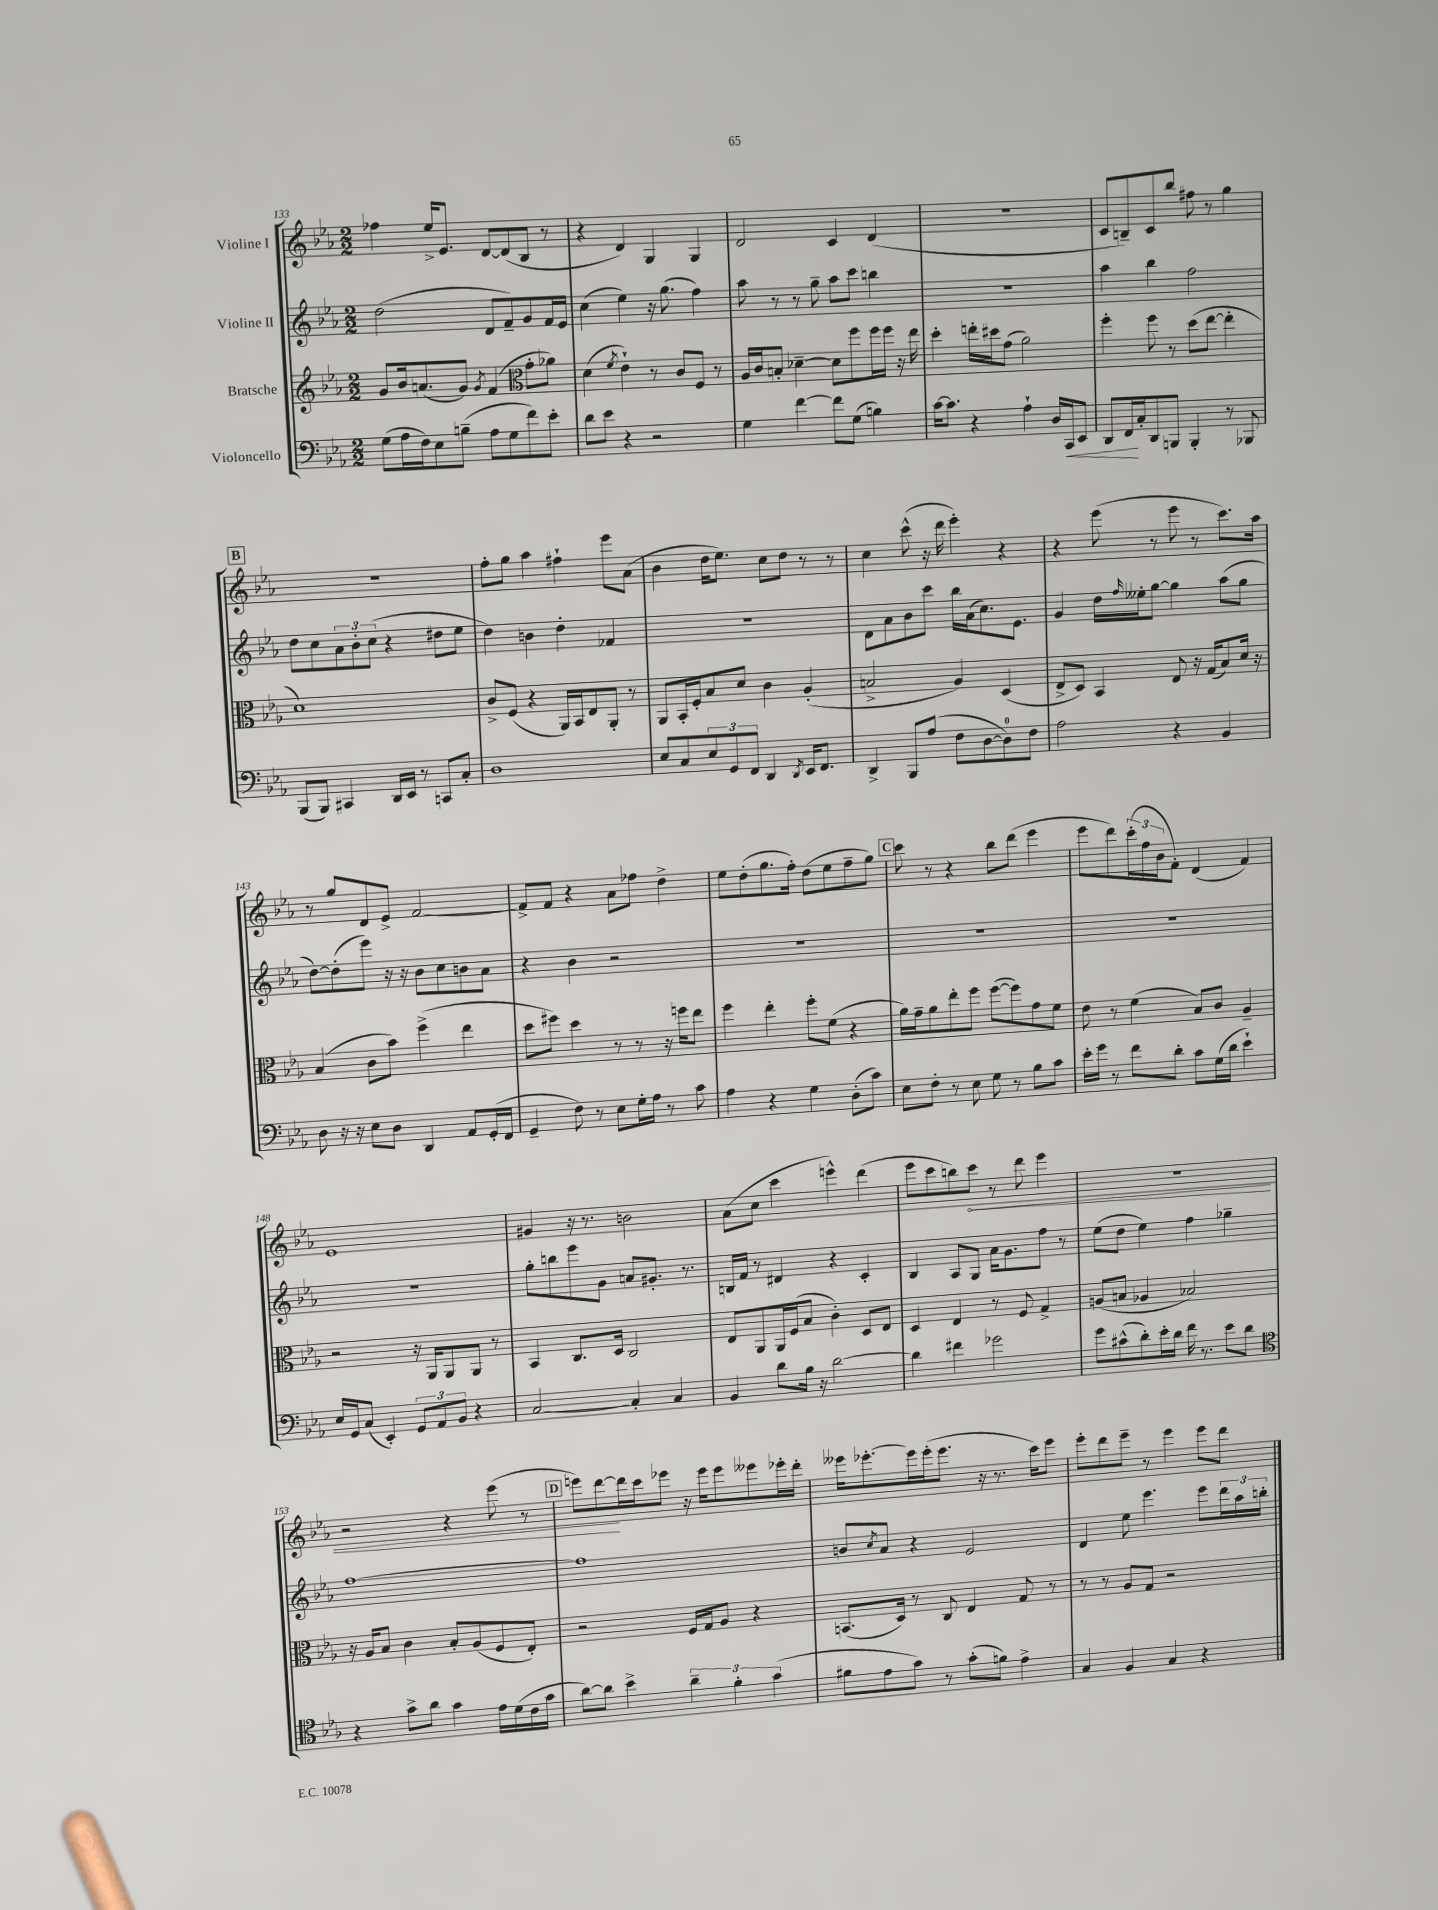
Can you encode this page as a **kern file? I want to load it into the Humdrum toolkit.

**kern	**kern	**kern	**kern
*staff4	*staff3	*staff2	*staff1
*clefF4	*clefG2	*clefG2	*clefG2
*k[b-e-a-]	*k[b-e-a-]	*k[b-e-a-]	*k[b-e-a-]
*M2/2	*M2/2	*M2/2	*M2/2
(8G	8g	(2dd	4ff-
16A-	16b-	.	.
16F)	(8.a	.	.
8E-	.	.	16ee-^
.	.	.	8.e-
(8B~	8g)	.	.
.	8qg	.	.
8A-	(4f	8d	[8d
8G	.	8f~)	(8d]
*	*clefC3	*	*
8f)	8g'	8g	8B-
8e-'	8a-)	16f	8r
.	.	16e-	.
=	=	=	=
8d	(4d	(4cc	4r
8e-	.	.	.
.	8qf	.	.
4r	4e-`)	4ee-)	4d)
2r	8r	16r	4G
.	.	(8.gg	.
.	8c	.	.
.	8F	4ff)	4G
.	8r	.	.
=	=	=	=
4G	16A-	8aa-	2d
.	16c	.	.
.	8B'	8r	.
[4f	[4d-~	8r	.
.	.	8gg~	.
8f]	8d-]	8aa-	4c
(8G	8ff	8ccc	.
4B)	16ff	4bb	(4d
.	16ff	.	.
.	16r	.	.
.	16ee-	.	.
=	=	=	=
[16c	4dd'	1r	1r
8.c]	.	.	.
4r	16ee'	.	.
.	16dd#	.	.
.	(8g	.	.
4A-`	2a-)	.	.
16D	.	.	.
16CC	.	.	.
8EE-	.	.	.
=	=	=	=
8DD	4ff'	4aa-	8c
16FF	.	.	8B~)
16C'	.	.	.
8DD	8ff	4bb-	8c
8BBB	8r	.	8bb-
4BBB'	(8dd	2ff	8ff#
.	[8ee-	.	8r
8r	4ee-']	.	4gg
8BBB-	.	.	.
=	=	=	=
(8BBB-	1d)	8dd	1r
8BBB-)	.	8cc	.
4CC#	.	12a-	.
.	.	12b-'	.
.	.	(12cc	.
16DD	.	4r	.
16EE-	.	.	.
8r	.	.	.
8CC	.	8dd#	.
8C'	.	8ee-	.
=	=	=	=
1D	8c^	4dd)	8ff'
.	(8F	.	8gg
.	4r	4b	4aa-
.	16AA-)	4dd'	4ff#`
.	16BB-	.	.
.	8E-	.	.
.	8AA-'	4f-	8eee-
.	8r	.	(8a-
=	=	=	=
8E-	8AA-	1r	4b-
8C	16BB-'	.	.
.	16F'	.	.
12E-	8B-	.	16dd
.	.	.	8.ee-)
12GG	.	.	.
.	8d	.	.
12FF	.	.	.
4DD	4c	.	8cc
.	.	.	8dd
8qDD	.	.	.
16EE-	(4A-'	.	8r
8.FF	.	.	.
.	.	.	8r
=	=	=	=
4DD^	2B^	8d	4cc
.	.	8a-	.
8BBB-	.	8b-	(8ccc^^
(8A-	.	8ccc	16r
.	.	.	16ddd
8F	4A-)	16bb-	4eee-')
.	.	(16a-	.
[8D	.	8.cc)	.
8D])	(4D	.	4r
.	.	8.e-	.
8F	.	.	.
=	=	=	=
2A-	8E-^	4g	4r
.	8D)	.	.
.	4BB-	16dd	(8eee-
.	.	16qqff	.
.	.	16ee--'	.
.	.	[8gg	8r
4r	8E-	4gg]	8eee-
.	16r	.	8r
.	(16G	.	.
4BB-	8B-)	(8aa-	8.ccc)
.	16d	8gg	.
.	16r	.	16aa-
=	=	=	=
8D	(4B-	[8dd)	8r
16r	.	(8dd']	8gg
16r	.	.	.
8E-	8c	8eee-)	8d
8D	8b-)	16r	8e-^
.	.	16r	.
4DD	(4ff^	8b-	[2f
.	.	8cc	.
8AA-	4ee-	8b	.
(16GG'	.	8a-	.
16FF	.	.	.
=	=	=	=
4GG~	8dd	4r	8f^]
.	8ff#)	.	8f
8F)	4dd	4b-	4r
8r	.	.	.
8E-	8r	2r	8a-
16G'	8r	.	8ff-
16A-	.	.	.
8r	16r	.	4dd^
.	16ff	.	.
8c	8ee-	.	.
=	=	=	=
4A-	4ff	1r	8ee-
.	.	.	(8dd'
4r	4ee-'	.	8.gg
.	.	.	16ff')
4G	8ff'	.	(8dd
.	(8f	.	8ee-
(8D'	4r	.	8ff~
8c)	.	.	8gg)
=	=	=	=
8E-	16a-)	1r	8ccc
.	16g~	.	.
8F'	8a-	.	8r
8r	8ee-'	.	4r
8E-	8ff	.	.
8G	([8ff	.	8bb-
8r	8ff])	.	(8ddd
8B-	8g	.	4eee-
8c	8f	.	.
=	=	=	=
16e-'	8e-	1r	8eee-
16g	.	.	.
8r	8r	.	8ddd)
8f	(4f	.	(24ccc'
.	.	.	24ff
.	.	.	24b-
8d'	.	.	8f')
8c	8B-)	.	(4d
(16G	8c	.	.
16d	.	.	.
4e-`)	4A-~	.	4f)
=	=	=	=
16E-	2r	1r	1e-
16GG	.	.	.
(8C	.	.	.
4EE-')	.	.	.
12GG	16r	.	.
.	16AA-	.	.
12AA-	.	.	.
.	8AA-	.	.
12BB-	.	.	.
4r	8AA-	.	.
.	8r	.	.
=	=	=	=
[2C	4BB-	8gg'	4g#
.	.	8bb	.
.	8.C	8eee-	16r
.	.	.	8.r
.	.	8g	.
.	16D	.	.
4C']	2C	8a	2b
.	.	8.g#'	.
4C	.	.	.
.	.	8.r	.
=	=	=	=
4BB-	8E-	16B	(8a-
.	.	16f	.
.	8AA-	8r	8cc
8d	16AA-	4d#	4ccc
.	(16F	.	.
16B-	8B-	.	.
16r	.	.	.
[2d	4c')	4r	4eee^^)
.	8D	4c'	(4ddd
.	8E-	.	.
=	=	=	=
4d]	4D	4B-	8eee-
.	.	.	8ccc
4f#	4E-	8A-	8bb)
.	.	8G	8ccc
2g-	8r	16a-	8r
.	.	8.g	.
.	8F	.	8ddd
.	4G^	8ff	4eee-
.	.	8r	.
=	=	=	=
8g	(8A	(8ee-	1r
(8c#^^	8B	8dd	.
8d')	4A-	4ee-)	.
16e-'	.	.	.
16d	.	.	.
16f	2B-)	4ff	.
8.r	.	.	.
8e-	.	4gg-~	.
8d	.	.	.
=	=	=	=
*clefC4	*	*	*
4r	16r	[1ff	2r
.	16A-	.	.
.	8B-	.	.
8g^	4c	.	.
8a-	.	.	.
4g	8B-'	.	4r
.	(8A-	.	.
16e-	8F	.	(8eee-
(16d	.	.	.
16c	8E-')	.	8r
16g	.	.	.
=	=	=	=
[8a-)	2r	1ff]	8eee)
8a-]	.	.	[8ddd
4b-^	.	.	16ddd]
.	.	.	16ccc
.	.	.	8eee-
6a-~	16F	.	16r
.	16G	.	16eee-
.	8A-	.	8eee-
6f'	.	.	.
.	4r	.	8eee--
(6g	.	.	.
.	.	.	16eee-'
.	.	.	16ddd'
=	=	=	=
8f#	(8.BB	8b	16eee--
.	.	.	[8.eee-'
.	.	8qcc	.
8e-	.	8a-	.
.	16D)	.	.
8g)	8r	4r	16eee-]
.	.	.	(16eee-'
8r	8C	.	8.eee-
(8g'	4E-	2e-	.
.	.	.	16r
8f)	.	.	8.r
4e-^	8G	.	.
.	.	.	16ccc)
.	8r	.	8eee-
=	=	=	=
4G	8r	4d	8eee-'
.	8r	.	8ddd
4F	8A-	8ee-	8eee-~
.	8G	4.eee-	8r
4G	2r	.	4eee-
4r	.	8eee-	8eee-
.	.	24ddd	8ddd
.	.	24aa-	.
.	.	24bb'	.
==	==	==	==
*-	*-	*-	*-
